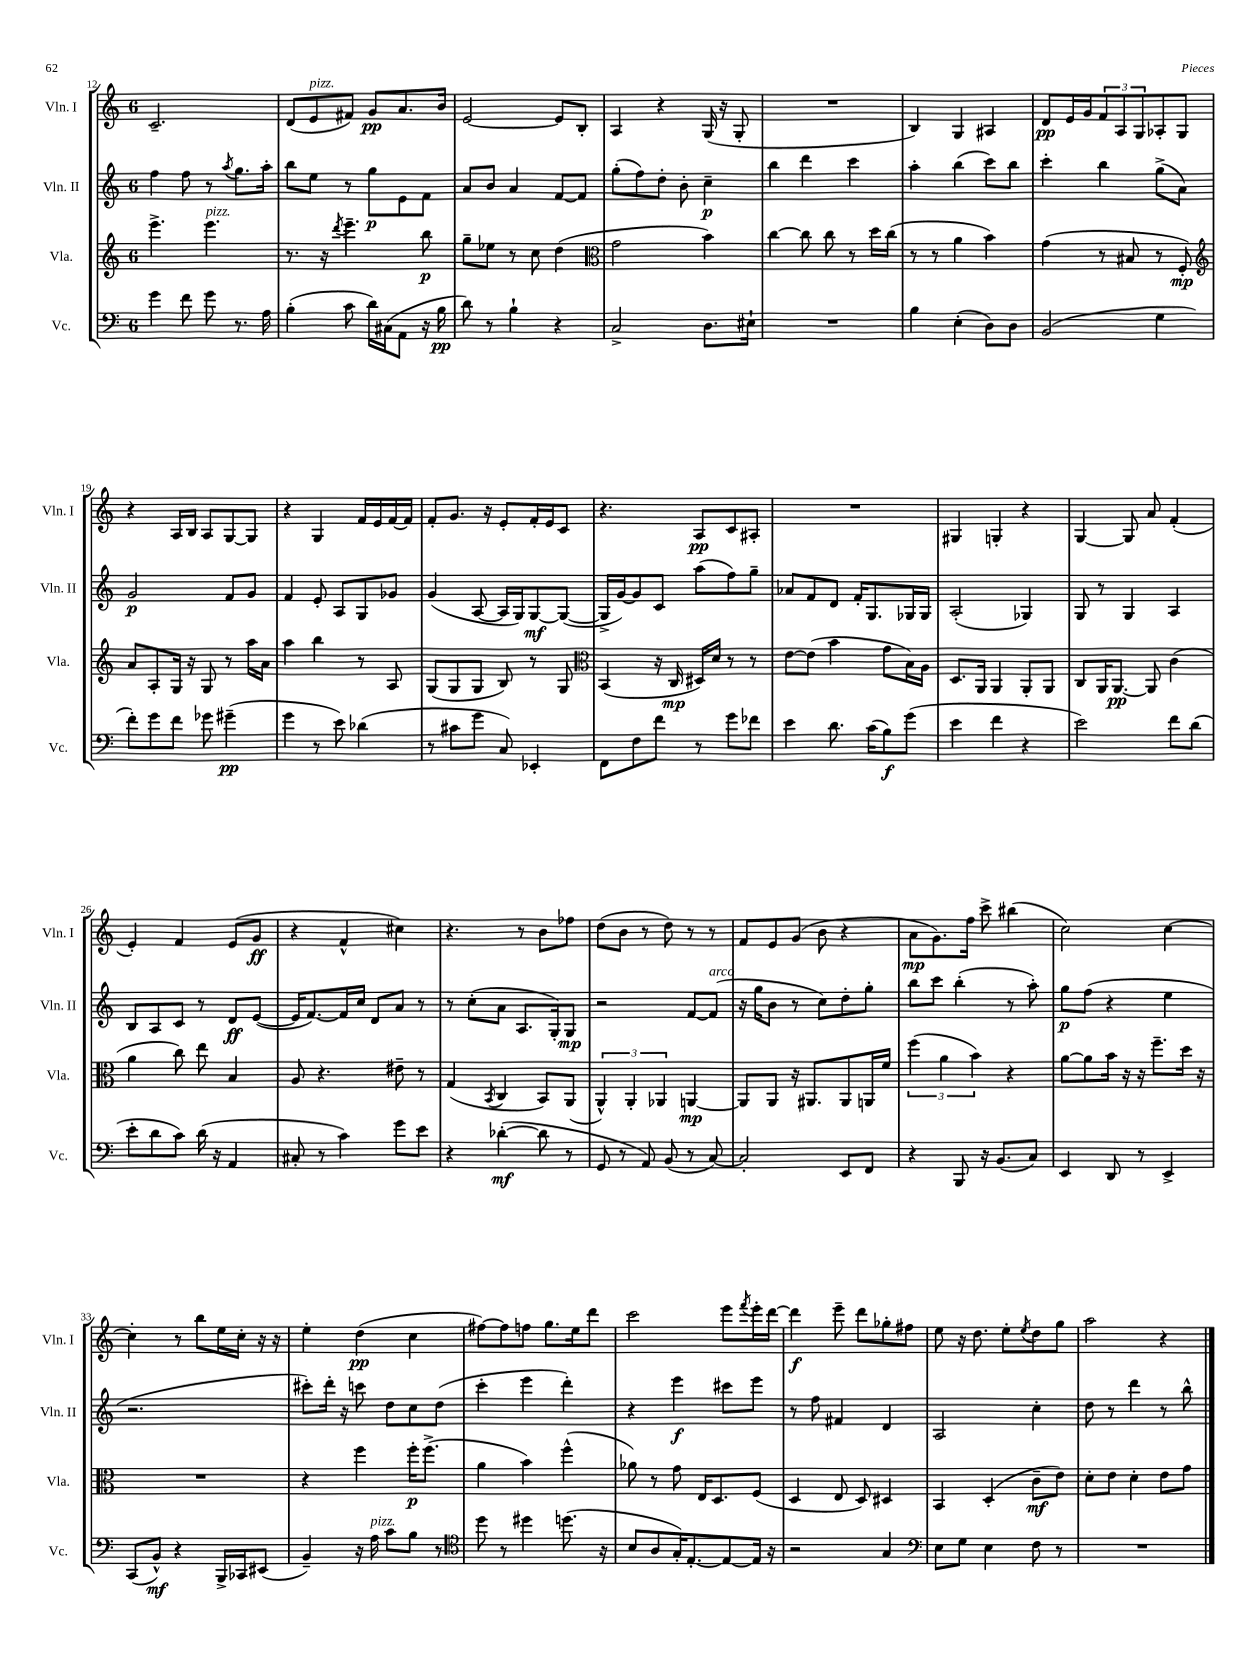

**kern	**dynam	**kern	**dynam	**kern	**dynam	**kern	**dynam
*part4	*part4	*part3	*part3	*part2	*part2	*part1	*part1
*staff4	*staff4	*staff3	*staff3	*staff2	*staff2	*staff1	*staff1
*I"Vc.	*	*I"Vla.	*	*I"Vln. II	*	*I"Vln. I	*
*I'Vc.	*	*I'Vla.	*	*I'Vln. II	*	*I'Vln. I	*
*clefF4	*	*clefG2	*	*clefG2	*	*clefG2	*
*k[]	*	*k[]	*	*k[]	*	*k[]	*
*M6/8	*	*M6/8	*	*M6/8	*	*M6/8	*
=12	=12	=12	=12	=12	=12	=12	=12
4g\	.	4.eee^\	.	4ff\	.	2.c~/	.
8f\	.	.	.	8ff\	.	.	.
!	!	!LO:TX:a:i:t=pizz.	!	!	!	!	!
8g\	.	4.eee\	.	8r	.	.	.
.	.	.	.	8qaa/	.	.	.
8.r	.	.	.	8.gg\L	.	.	.
16A\	.	.	.	16aa'\Jk	.	.	.
=13	=13	=13	=13	=13	=13	=13	=13
(4B'\	.	8.r	.	8bb\L	.	(8d/L	.
!	!	!	!	!	!	!LO:TX:a:i:t=pizz.	!
.	.	.	.	8ee\J	.	8e/	.
.	.	16r	.	.	.	.	.
.	.	8qddd/	.	.	.	.	.
8c\	.	4.eee~\	.	8r	.	8f#X/J)	.
16d\LL)	.	.	.	8gg\L	p	8g/L	pp
(16C#X\J	.	.	.	.	.	.	.
8AA\J	.	.	.	8e\	.	8.a/	.
16r	.	8bb\	p	8f\J	.	.	.
16B\	pp	.	.	.	.	16b/Jk	.
=14	=14	=14	=14	=14	=14	=14	=14
8d\)	.	8gg~\L	.	8a/L	.	[2e/	.
8r	.	8ee-X\J	.	8b/J	.	.	.
4B`\	.	8r	.	4a/	.	.	.
.	.	8cc\	.	.	.	.	.
4r	.	(4dd\	.	[8f/L	.	8e/L]	.
.	.	.	.	8f/J]	.	8B'/J	.
=15	=15	=15	=15	=15	=15	=15	=15
*	*	*clefC3	*	*	*	*	*
2C^/	.	2g\	.	(8gg'\L	.	4A/	.
.	.	.	.	8ff\)	.	.	.
.	.	.	.	8dd'\J	.	4r	.
.	.	.	.	8b'\	.	.	.
8.D\L	.	4b\)	.	4cc~\	p	(16G/	.
.	.	.	.	.	.	16r	.
.	.	.	.	.	.	8G'/	.
16E#X`\Jk	.	.	.	.	.	.	.
=16	=16	=16	=16	=16	=16	=16	=16
2.r	.	[4cc\	.	4bb\	.	2.r	.
.	.	8cc\]	.	4ddd\	.	.	.
.	.	8cc\	.	.	.	.	.
.	.	8r	.	4ccc\	.	.	.
.	.	16dd\LL	.	.	.	.	.
.	.	(16cc\JJ	.	.	.	.	.
=17	=17	=17	=17	=17	=17	=17	=17
4B\	.	8r	.	4aa'\	.	4B/)	.
.	.	8r	.	.	.	.	.
(4E'\	.	4a\	.	(4bb\	.	4G/	.
8D\L)	.	4b\)	.	8ccc\L)	.	4A#X/	.
8D\J	.	.	.	8bb\J	.	.	.
=18	=18	=18	=18	=18	=18	=18	=18
(2BB/	.	(4g\	.	4ccc'\	.	8d/L	pp
.	.	.	.	.	.	16e/L	.
.	.	.	.	.	.	16g/J	.
.	.	8r	.	4bb\	.	12f/	.
.	.	.	.	.	.	12A/	.
.	.	8B#X/	.	.	.	.	.
.	.	.	.	.	.	12G/	.
4G\	.	8r	.	(8gg^\L	.	8A-X'/	.
.	.	8F'/)	mp	8a\J)	.	8G/J	.
!!LO:LB:g=z
=19	=19	=19	=19	=19	=19	=19	=19
*	*	*clefG2	*	*	*	*	*
8f'\L)	.	8a/L	.	2g/	p	4r	.
8g\	.	8A'/	.	.	.	.	.
8f\J	.	16G/Jk	.	.	.	16A/LL	.
.	.	16r	.	.	.	16B/JJ	.
8g-X\	.	8G/	.	.	.	8A/L	.
(4g#X~\	pp	8r	.	8f/L	.	[8G/	.
.	.	16aa\LL	.	8g/J	.	8G/J]	.
.	.	16a\JJ	.	.	.	.	.
=20	=20	=20	=20	=20	=20	=20	=20
4g\	.	4aa\	.	4f/	.	4r	.
8r	.	4bb\	.	8e'/	.	4G/	.
8e\)	.	.	.	8A/L	.	.	.
(4d-X\	.	8r	.	8G/	.	16f/LL	.
.	.	.	.	.	.	16e/	.
.	.	8A/	.	8g-X/J	.	[16f/	.
.	.	.	.	.	.	16f/JJ]	.
=21	=21	=21	=21	=21	=21	=21	=21
8r	.	(8G/L	.	(4g/	.	8f'/L	.
8c#X\L	.	8G/	.	.	.	8.g/J	.
8g\J	.	8G/J	.	[8A/	.	.	.
.	.	.	.	.	.	16r	.
8C/)	.	8B/)	.	16A/LL]	.	8e'/L	.
.	.	.	.	16G/J)	.	.	.
4EE-X'/	.	8r	.	[8G/	mf	16f'/L	.
.	.	.	.	.	.	16e/J	.
.	.	8G/	.	(8G/J_	.	8c/J	.
=22	=22	=22	=22	=22	=22	=22	=22
*	*	*clefC3	*	*	*	*	*
8FF\L	.	(4BB/	.	16G^/LL]	.	4.r	.
.	.	.	.	[16g/J)	.	.	.
8F\	.	.	.	8g/]	.	.	.
8f\J	.	16r	.	8c/J	.	.	.
.	.	16C/	mp	.	.	.	.
8r	.	16D#X/LL)	.	(8aa\L	.	8A/L	pp
.	.	16d/JJ	.	.	.	.	.
8g\L	.	8r	.	8ff\)	.	8c/	.
8f-X\J	.	8r	.	8gg~\J	.	8A#X'/J	.
=23	=23	=23	=23	=23	=23	=23	=23
4e\	.	[8e\L	.	8a-X/L	.	2.r	.
.	.	(8e\J]	.	8f/	.	.	.
8.d\	.	4b\	.	8d/J	.	.	.
.	.	.	.	16f'/KL	.	.	.
(16c\KL	.	.	.	8.G/	.	.	.
8B\)	f	8g\L	.	.	.	.	.
(8g\J	.	16B\L)	.	16G-X/L	.	.	.
.	.	16A\JJ	.	16G-/JJ	.	.	.
=24	=24	=24	=24	=24	=24	=24	=24
4e\	.	8.D/L	.	(2A'/	.	4G#X/	.
.	.	16AA/Jk	.	.	.	.	.
4f\	.	4AA/	.	.	.	4Gn'/	.
4r	.	8AA'/L	.	4G-X/)	.	4r	.
.	.	8AA/J	.	.	.	.	.
=25	=25	=25	=25	=25	=25	=25	=25
2e\)	.	8C/L	.	8G/	.	[4G/	.
.	.	16AA/K	.	8r	.	.	.
.	.	[8.AA/J	pp	.	.	.	.
.	.	.	.	4G/	.	8G/]	.
.	.	8AA/]	.	.	.	8a/	.
8f\L	.	(4c\	.	4A/	.	(4f'/	.
(8d\J	.	.	.	.	.	.	.
!!LO:LB:g=z
=26	=26	=26	=26	=26	=26	=26	=26
8e'\L	.	4a\	.	8B/L	.	4e'/)	.
8d\	.	.	.	8A/	.	.	.
8c\J)	.	8cc\)	.	8c/J	.	4f/	.
(16d\	.	8ee\	.	8r	.	.	.
16r	.	.	.	.	.	.	.
4AA/	.	4B/	.	8d/L	ff	(8e/L	.
.	.	.	.	([8e/J	.	8g/J	ff
=27	=27	=27	=27	=27	=27	=27	=27
8C#X'/	.	8A/	.	16e/KL]	.	4r	.
.	.	.	.	[8.f/)	.	.	.
8r	.	4.r	.	.	.	.	.
4c\)	.	.	.	16f/L]	.	4f^^/	.
.	.	.	.	16cc/JJ	.	.	.
.	.	.	.	8d/L	.	.	.
8g\L	.	8e#X~\	.	8a/J	.	4cc#X\)	.
8e\J	.	8r	.	8r	.	.	.
=28	=28	=28	=28	=28	=28	=28	=28
4r	.	(4G/	.	8r	.	4.r	.
.	.	.	.	(8cc'\L	.	.	.
.	.	8qBB/	.	.	.	.	.
([4d-X'\	mf	4C/	.	8a\J	.	.	.
.	.	.	.	8.A/L	.	8r	.
8d-\]	.	8BB/L)	.	.	.	8b\L	.
.	.	.	.	16G'/k)	.	.	.
8r	.	(8AA/J	.	8G/J	mp	8ff-X\J	.
=29	=29	=29	=29	=29	=29	=29	=29
8GG/	.	6AA^^/)	.	2r	.	(8dd\L	.
8r	.	.	.	.	.	8b\J	.
.	.	6AA'/	.	.	.	.	.
8AA/)	.	.	.	.	.	8r	.
.	.	6AA-X/	.	.	.	.	.
(8BB/	.	.	.	.	.	8dd\)	.
8r	.	[4AAn/	mp	[8f/L	.	8r	.
!	!	!	!	!LO:TX:a:i:t=arco	!	!	!
[8C/)	.	.	.	(8f/J]	.	8r	.
=30	=30	=30	=30	=30	=30	=30	=30
2C'/]	.	8AA/L]	.	16r	.	8f/L	.
.	.	.	.	16gg\KL	.	.	.
.	.	8AA/J	.	8b\J	.	8e/	.
.	.	16r	.	8r	.	(8g/J	.
.	.	8.AA#X/L	.	.	.	.	.
.	.	.	.	8cc\L)	.	8b\	.
8EE/L	.	8AA#/	.	8dd'\	.	4r	.
8FF/J	.	16AAn/L	.	8gg'\J	.	.	.
.	.	16f/JJ	.	.	.	.	.
=31	=31	=31	=31	=31	=31	=31	=31
4r	.	(6ff\	.	8bb\L	.	8a\L	mp
.	.	.	.	8ccc\J	.	8.g\)	.
.	.	6a\	.	.	.	.	.
8BBB/	.	.	.	(4bb'\	.	.	.
.	.	.	.	.	.	16ff\Jk	.
.	.	6b\)	.	.	.	.	.
16r	.	.	.	.	.	8ccc^\	.
(8.BB/L	.	.	.	.	.	.	.
.	.	4r	.	8r	.	(4bb#X\	.
8C/J)	.	.	.	8aa'\)	.	.	.
=32	=32	=32	=32	=32	=32	=32	=32
4EE/	.	[8a\L	.	8gg\L	p	2cc\)	.
.	.	8a\]	.	(8ff\J	.	.	.
8DD/	.	16b\Jk	.	4r	.	.	.
.	.	16r	.	.	.	.	.
8r	.	16r	.	.	.	.	.
.	.	8.ff~\L	.	.	.	.	.
4EE^/	.	.	.	4ee\	.	[4cc\	.
.	.	16dd\Jk	.	.	.	.	.
.	.	16r	.	.	.	.	.
!!LO:LB:g=z
=33	=33	=33	=33	=33	=33	=33	=33
(8CC/L	.	2.r	.	2.r	.	4cc'\]	.
8BB^^/J)	mf	.	.	.	.	.	.
4r	.	.	.	.	.	8r	.
.	.	.	.	.	.	8bb\L	.
16BBB^/LL	.	.	.	.	.	16ee\L	.
16CC-X/J	.	.	.	.	.	16cc'\JJ	.
(8EE#X/J	.	.	.	.	.	16r	.
.	.	.	.	.	.	16r	.
=34	=34	=34	=34	=34	=34	=34	=34
4BB~/)	.	4r	.	8ccc#X'\L)	.	4ee'\	.
.	.	.	.	16ddd'\Jk	.	.	.
.	.	.	.	16r	.	.	.
16r	.	4ff\	.	8cccn\	.	(4dd\	pp
!LO:TX:a:i:t=pizz.	!	!	!	!	!	!	!
16A\	.	.	.	.	.	.	.
8c\L	.	.	.	8dd\L	.	.	.
8B\J	.	16ff'\KL	p	8cc\	.	4cc\	.
.	.	(8.ff^\J	.	.	.	.	.
8r	.	.	.	(8dd\J	.	.	.
=35	=35	=35	=35	=35	=35	=35	=35
*clefC4	*	*	*	*	*	*	*
8dd\	.	4a\	.	4ccc'\	.	[8ff#X\L)	.
8r	.	.	.	.	.	8ff#\]	.
4dd#X\	.	4b\)	.	4eee\	.	8ffn\J	.
.	.	.	.	.	.	8.gg\L	.
(8.ddn\	.	(4ff^^\	.	4ddd'\)	.	.	.
.	.	.	.	.	.	16ee\k	.
.	.	.	.	.	.	8ddd\J	.
16r	.	.	.	.	.	.	.
=36	=36	=36	=36	=36	=36	=36	=36
8B/L	.	8a-X\)	.	4r	.	2ccc\	.
8A/	.	8r	.	.	.	.	.
16G'/K)	.	8g\	.	4eee\	f	.	.
[8.E'/	.	.	.	.	.	.	.
.	.	16E/KL	.	.	.	.	.
.	.	8.D/	.	.	.	.	.
8E/_	.	.	.	8ccc#X\L	.	8eee\L	.
.	.	.	.	.	.	8qfff/	.
16E/Jk]	.	(8F/J	.	8eee\J	.	16eee'\L	.
16r	.	.	.	.	.	[16ddd\JJ	.
=37	=37	=37	=37	=37	=37	=37	=37
2r	.	4D/	.	8r	.	4ddd\]	f
.	.	.	.	8ff\	.	.	.
.	.	8E/	.	4f#X/	.	8eee~\	.
.	.	8D/)	.	.	.	8ddd\L	.
4G/	.	4D#X/	.	4d/	.	8gg-X'\	.
.	.	.	.	.	.	8ff#X\J	.
=38	=38	=38	=38	=38	=38	=38	=38
*clefF4	*	*	*	*	*	*	*
8E\L	.	4BB/	.	2A/	.	8ee\	.
8G\J	.	.	.	.	.	16r	.
.	.	.	.	.	.	8.dd\	.
4E\	.	(4D'/	.	.	.	.	.
.	.	.	.	.	.	8ee'\L	.
.	.	.	.	.	.	8qee/	.
8F\	.	8c~\L	mf	4cc'\	.	8dd\	.
8r	.	8e\J)	.	.	.	8gg\J	.
=39	=39	=39	=39	=39	=39	=39	=39
2.r	.	8d'\L	.	8dd\	.	2aa\	.
.	.	8e\J	.	8r	.	.	.
.	.	4d'\	.	4ddd\	.	.	.
.	.	8e\L	.	8r	.	4r	.
.	.	8g\J	.	8bb^^\	.	.	.
==	==	==	==	==	==	==	==
*-	*-	*-	*-	*-	*-	*-	*-
